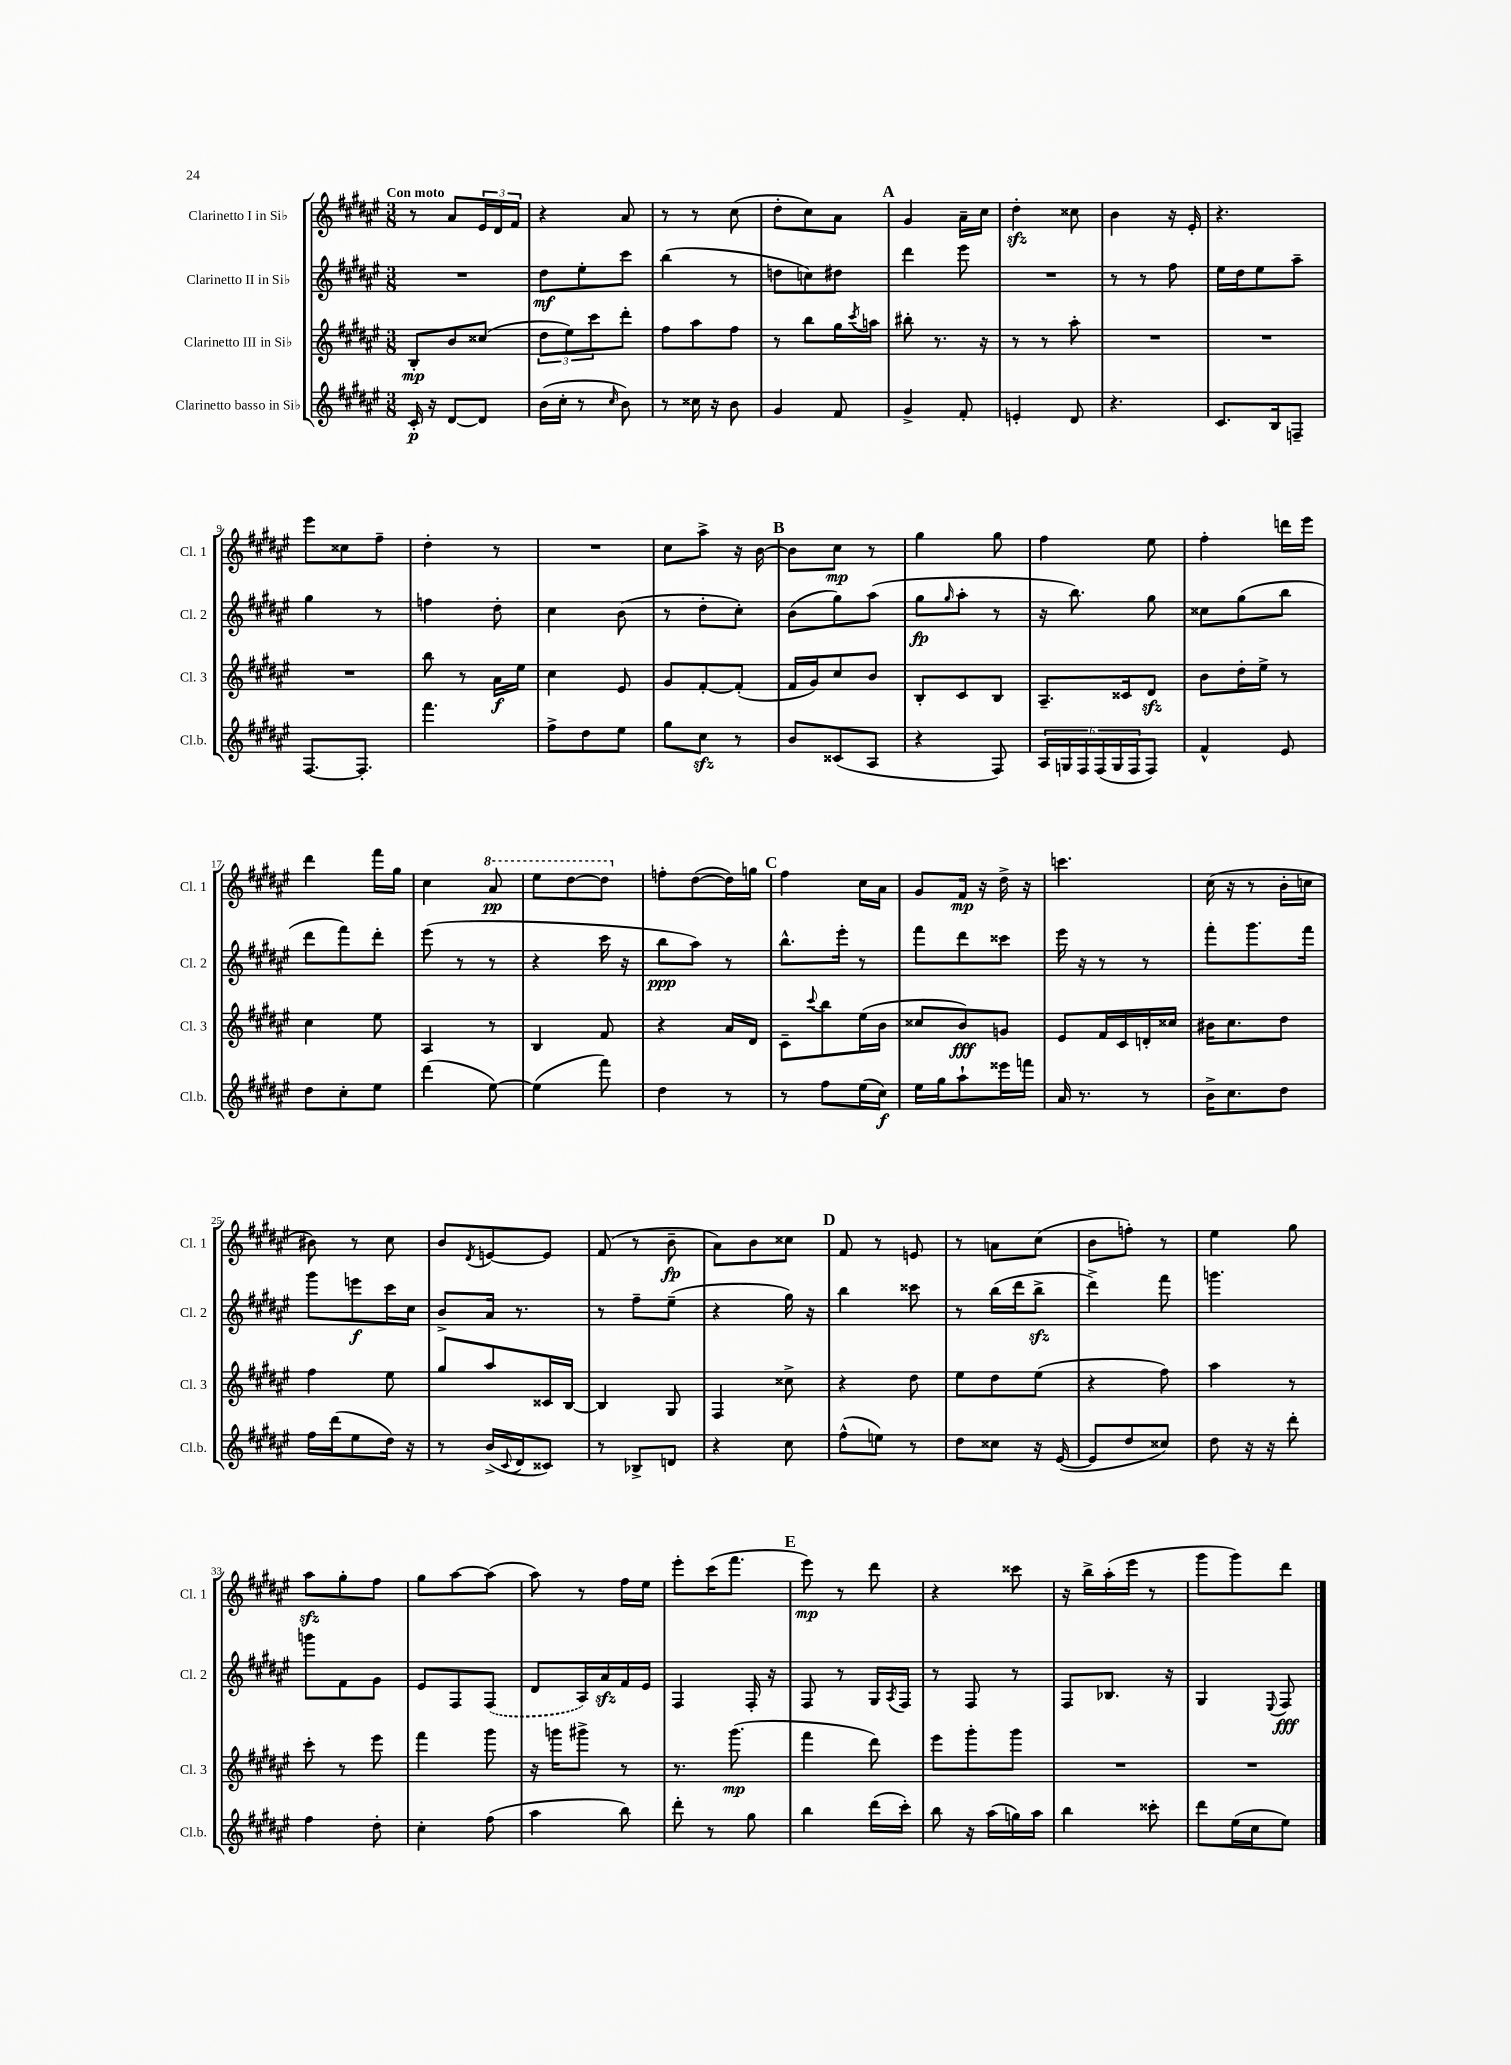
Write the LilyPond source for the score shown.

<<
\new StaffGroup <<
\new Staff = "s0" \with { instrumentName = "Clarinetto I in Sib" shortInstrumentName = "Cl. 1" } {
    \clef treble \key fis \major \numericTimeSignature \time 3/8 \tempo "Con moto"
    r8 ais'8 \tuplet 3/2 { eis'16 dis'16 fis'16 } |
    r4 ais'8 |
    r8 r8 cis''8( |
    dis''8-. cis''8) ais'8 |
    \mark \markup { \bold "A" } gis'4 ais'16-- cis''16 |
    dis''4-.\sfz cisis''8 |
    b'4 r16 eis'16-. |
    r4. |
    eis'''8 cisis''8 fis''8-- |
    dis''4-. r8 |
    R4. |
    cis''8 ais''8-> r16 b'16~ |
    \mark \markup { \bold "B" } b'8 cis''8\mp r8 |
    gis''4 gis''8 |
    fis''4 eis''8 |
    fis''4-. d'''16 eis'''16 |
    dis'''4 fis'''16 gis''16 |
    cis''4 \ottava #1 ais''8\pp |
    eis'''8 dis'''8~ dis'''8 \ottava #0 |
    f''8-. dis''8~( dis''16) g''16 |
    \mark \markup { \bold "C" } fis''4 cis''16 ais'16 |
    gis'8 fis'16\mp r16 dis''16-> r16 |
    c'''4. |
    cis''16( r16 r8 b'16-. c''16 |
    bis'8) r8 cis''8 |
    b'8 \acciaccatura { dis'8 } e'8~ e'8 |
    fis'8( r8 b'8--\fp |
    ais'8) b'8 cisis''8 |
    \mark \markup { \bold "D" } fis'8 r8 e'8 |
    r8 a'8 cis''8( |
    b'8 f''8-.) r8 |
    eis''4 gis''8 |
    ais''8\sfz gis''8-. fis''8 |
    gis''8 ais''8~ ais''8( |
    ais''8) r8 fis''16 eis''16 |
    eis'''8-. cis'''16( fis'''8. |
    \mark \markup { \bold "E" } eis'''8\mp) r8 dis'''8 |
    r4 cisis'''8 |
    r16 b''16-> ais''16-.( eis'''16 r8 |
    gis'''8 gis'''8) dis'''8 \bar "|." |
}
\new Staff = "s1" \with { instrumentName = "Clarinetto II in Sib" shortInstrumentName = "Cl. 2" } {
    \clef treble \key fis \major \numericTimeSignature \time 3/8
    R4. |
    dis''8\mf eis''8-. cis'''8 |
    b''4( r8 |
    d''8 c''8) dis''8 |
    \mark \markup { \bold "A" } dis'''4 eis'''8 |
    R4. |
    r8 r8 fis''8 |
    eis''16 dis''16 eis''8 ais''8-- |
    gis''4 r8 |
    f''4 dis''8-. |
    cis''4 b'8( |
    r8 dis''8-. cis''8-.) |
    \mark \markup { \bold "B" } b'8( gis''8) ais''8( |
    gis''8\fp \grace { gis''16 } ais''8-. r8 |
    r16 b''8.) gis''8 |
    cisis''8 gis''8( b''8 |
    dis'''8 fis'''8) dis'''8-. |
    eis'''8( r8 r8 |
    r4 cis'''16 r16 |
    b''8\ppp ais''8) r8 |
    \mark \markup { \bold "C" } b''8.-^ eis'''16-. r8 |
    fis'''8 dis'''8 cisis'''8 |
    eis'''16 r16 r8 r8 |
    fis'''8-. gis'''8. fis'''16 |
    gis'''8 e'''8\f cis'''16 cis''16 |
    b'8-> ais'16 r8. |
    r8 fis''8-- eis''8--( |
    r4 gis''16) r16 |
    \mark \markup { \bold "D" } b''4 cisis'''8 |
    r8 b''16( dis'''16 b''8->\sfz |
    dis'''4->) fis'''8 |
    g'''4. |
    g'''8 fis'8 gis'8 |
    eis'8 fis8 \once \slurDashed fis8( |
    dis'8 ais16) ais'16\sfz fis'16 eis'16 |
    fis4 fis16-. r16 |
    \mark \markup { \bold "E" } fis8 r8 gis16 \acciaccatura { ais8 } fis16 |
    r8 fis8 r8 |
    fis8 bes8. r16 |
    gis4 \appoggiatura { eis8 } fis8\fff \bar "|." |
}
\new Staff = "s2" \with { instrumentName = "Clarinetto III in Sib" shortInstrumentName = "Cl. 3" } {
    \clef treble \key fis \major \numericTimeSignature \time 3/8
    b8-.\mp b'8 cisis''8( |
    \tuplet 3/2 { dis''8 eis''8) cis'''8 } dis'''8-. |
    fis''8 ais''8 fis''8 |
    r8 b''8 gis''16 \acciaccatura { cis'''8 } a''16 |
    \mark \markup { \bold "A" } bis''8-. r8. r16 |
    r8 r8 ais''8-. |
    R4. |
    R4. |
    R4. |
    b''8 r8 ais'16\f eis''16 |
    cis''4 eis'8 |
    gis'8 fis'8~-. fis'8-.( |
    \mark \markup { \bold "B" } fis'16 gis'16) cis''8 b'8 |
    b8-. cis'8 b8 |
    ais8.-- cisis'16 dis'8\sfz |
    b'8 dis''16-. eis''16-> r8 |
    cis''4 eis''8 |
    ais4 r8 |
    b4 fis'8 |
    r4 ais'16 dis'16 |
    \mark \markup { \bold "C" } cis'8-- \appoggiatura { cis'''8 } b''8 eis''16( b'16 |
    cisis''8 b'8\fff) g'8 |
    eis'8 fis'16 cis'16 d'16-. cisis''16 |
    bis'16 cis''8. dis''8 |
    fis''4 eis''8 |
    gis''8 ais''8 cisis'16 b16~ |
    b4 gis8 |
    fis4 cisis''8-> |
    \mark \markup { \bold "D" } r4 dis''8 |
    eis''8 dis''8 eis''8( |
    r4 fis''8) |
    ais''4 r8 |
    cis'''8-. r8 eis'''8 |
    fis'''4 gis'''8 |
    r16 g'''16 gis'''8-> r8 |
    r8. gis'''8.\mp( |
    \mark \markup { \bold "E" } fis'''4 dis'''8) |
    eis'''8 gis'''8-. gis'''8 |
    R4. |
    R4. \bar "|." |
}
\new Staff = "s3" \with { instrumentName = "Clarinetto basso in Sib" shortInstrumentName = "Cl.b." } {
    \clef treble \key fis \major \numericTimeSignature \time 3/8
    cis'16-.\p r16 dis'8~ dis'8 |
    b'16( cis''16-. r8 \grace { cis''16 } b'8) |
    r8 cisis''16 r16 b'8 |
    gis'4 fis'8 |
    \mark \markup { \bold "A" } gis'4-> fis'8-. |
    e'4-. dis'8 |
    r4. |
    cis'8. b16 f8-- |
    fis8.~ fis8.-. |
    fis'''4. |
    fis''8-> dis''8 eis''8 |
    gis''8 cis''8\sfz r8 |
    \mark \markup { \bold "B" } b'8 cisis'8( ais8 |
    r4 fis8) |
    \tuplet 6/4 { ais16 g16 fis16 fis16( g16 fis16 } fis8) |
    fis'4-^ eis'8 |
    dis''8 cis''8-. eis''8 |
    dis'''4( eis''8~) |
    eis''4( fis'''8) |
    dis''4 r8 |
    \mark \markup { \bold "C" } r8 fis''8 eis''16( cis''16\f) |
    eis''16 gis''16 ais''8-! eisis'''16 f'''16 |
    ais'16 r8. r8 |
    b'16-> cis''8. dis''8 |
    fis''16 dis'''16( eis''8 dis''16) r16 |
    r8 b'16->( \appoggiatura { cis'8 } dis'16 cisis'8) |
    r8 bes8-> d'8 |
    r4 cis''8 |
    \mark \markup { \bold "D" } fis''8-^( e''8) r8 |
    dis''8 cisis''8 r16 eis'16~( |
    eis'8 dis''8 cisis''8) |
    dis''8 r16 r16 dis'''8-. |
    fis''4 dis''8-. |
    cis''4-. fis''8( |
    ais''4 b''8) |
    dis'''8-. r8 gis''8 |
    \mark \markup { \bold "E" } b''4 dis'''16( cis'''16-.) |
    b''8 r16 ais''16( g''16) ais''16 |
    b''4 cisis'''8-. |
    dis'''8 eis''16( cis''16 eis''8) \bar "|." |
}
>>
>>
